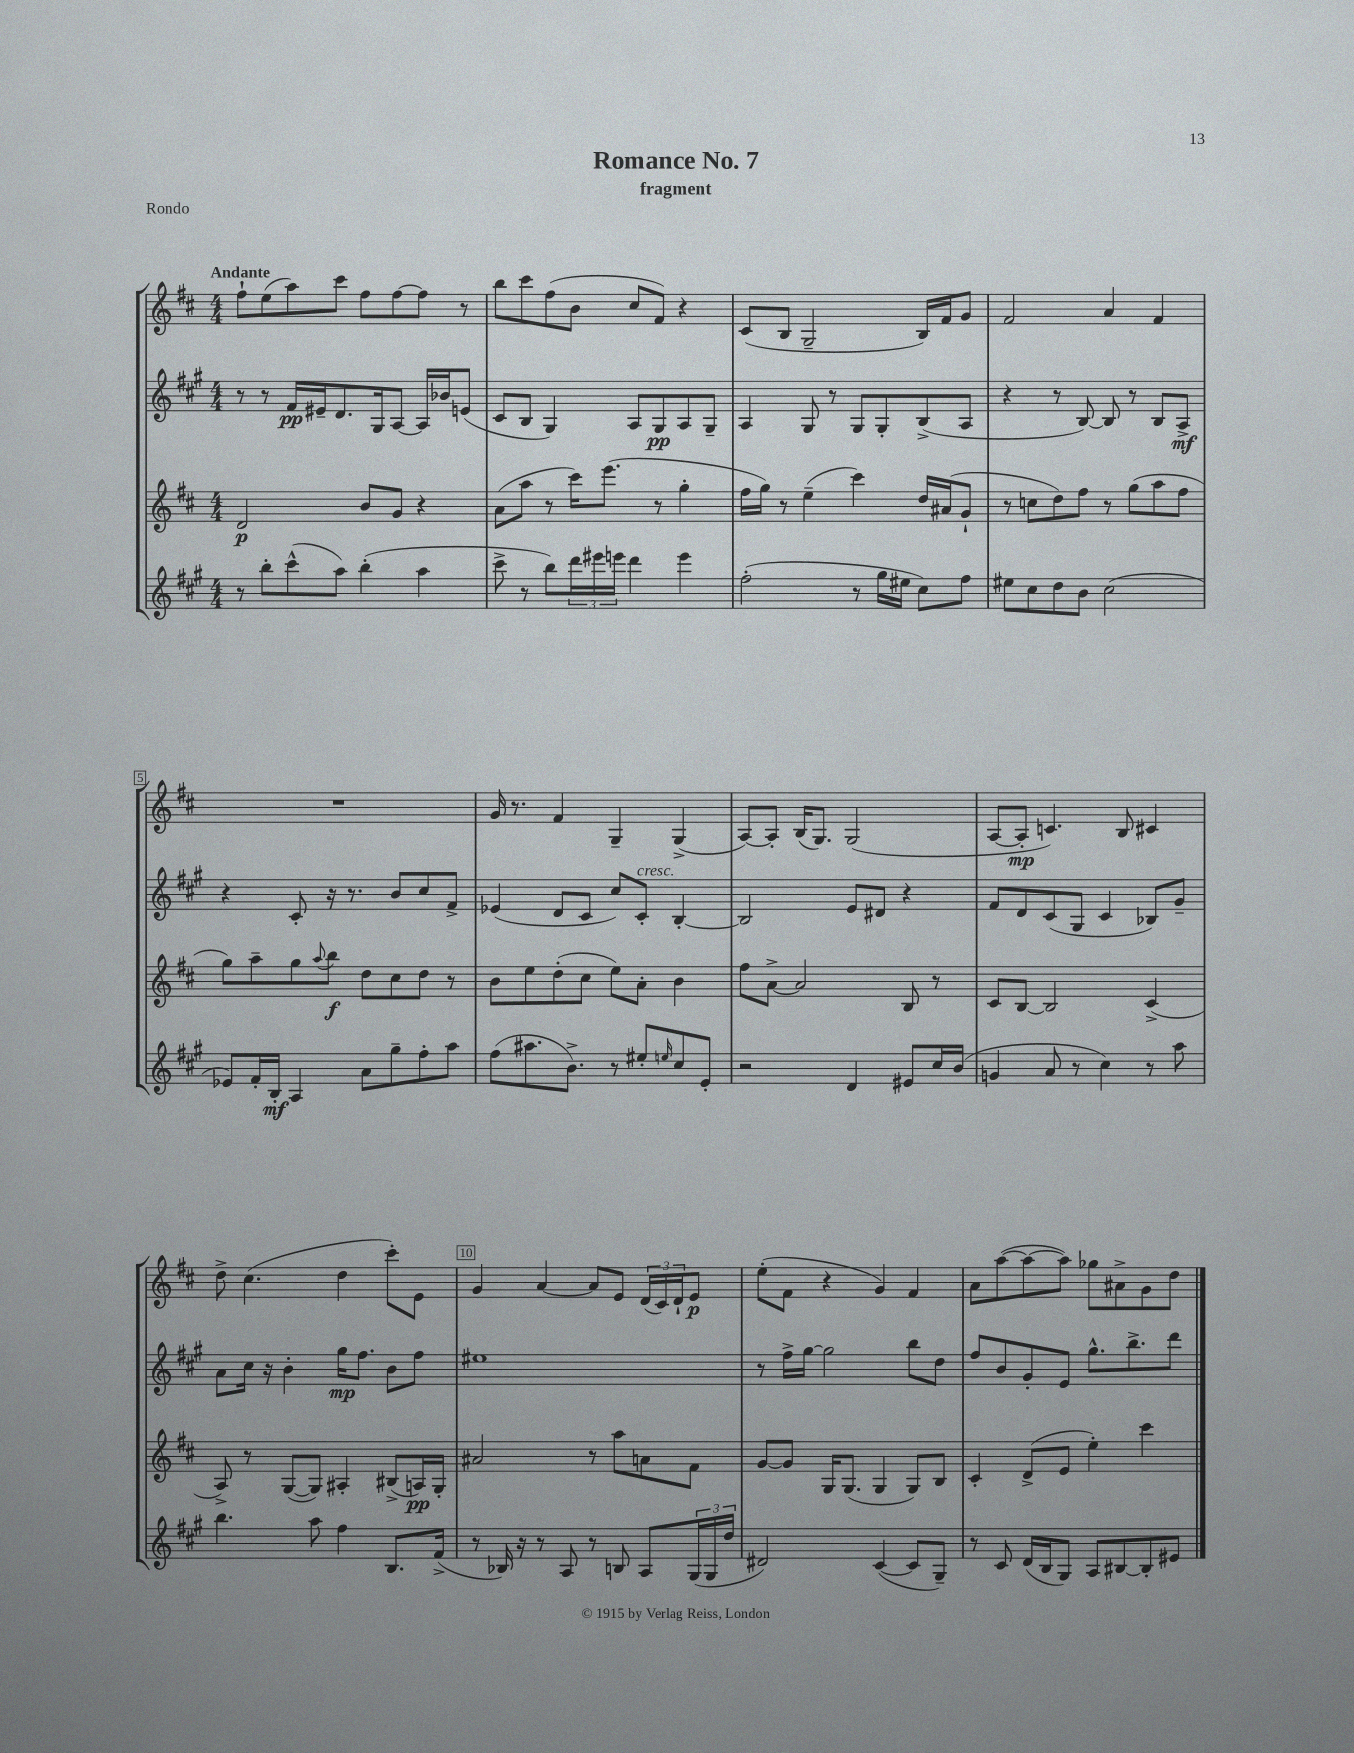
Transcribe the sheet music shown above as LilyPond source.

\header { title = "Romance No. 7" subtitle = "fragment" piece = "Rondo" }
<<
\new StaffGroup <<
\new Staff = "s0" {
    \clef treble \key d \major \numericTimeSignature \time 4/4 \tempo "Andante"
    fis''8-! e''8( a''8) cis'''8 fis''8 fis''8~ fis''8 r8 |
    b''8 cis'''8 fis''8( b'8 cis''8 fis'8) r4 |
    cis'8( b8 g2-- b16) fis'16 g'8 |
    fis'2 a'4 fis'4 |
    R1 |
    g'16 r8. fis'4 g4-- g4->( |
    a8~) a8-. b16( g8.) g2( |
    a8~ a8-.\mp c'4.) b8 cis'4 |
    d''8-> cis''4.( d''4 cis'''8-.) e'8 |
    g'4 a'4~ a'8 e'8 \tuplet 3/2 { d'16( cis'16) d'16-! } e'8\p |
    e''8-.( fis'8 r4 g'4) fis'4 |
    a'8 a''8~( a''8~ a''8) ges''8 ais'8-> g'8 d''8 \bar "|." |
}
\new Staff = "s1" {
    \clef treble \key a \major \numericTimeSignature \time 4/4
    r8 r8 fis'16\pp eis'16-- d'8. gis16 a8~ a16 bes'16 e'8( |
    cis'8 b8 gis4) a8 gis8\pp a8 gis8-- |
    a4 gis8 r8 gis8 gis8-. b8->( a8 |
    r4 r8 b8~) b8 r8 b8 a8->\mf |
    r4 cis'8-. r16 r8. b'8 cis''8 fis'8-> |
    ees'4( d'8 cis'8 cis''8) cis'8-.^\markup { \italic "cresc." } b4~-. |
    b2 e'8 dis'8 r4 |
    fis'8 d'8 cis'8( gis8 cis'4 bes8) gis'8-- |
    a'8 cis''16 r16 b'4-. gis''16\mp fis''8. b'8 fis''8 |
    eis''1 |
    r8 fis''16-> gis''16~ gis''2 b''8 d''8 |
    fis''8 b'8 gis'8-. e'8 gis''8.-^ b''8.-> d'''8 \bar "|." |
}
\new Staff = "s2" {
    \clef treble \key d \major \numericTimeSignature \time 4/4
    d'2\p b'8 g'8 r4 |
    a'8( a''8 r8 cis'''16) e'''8.( r8 g''4-. |
    fis''16 g''16) r8 e''4--( cis'''4) d''16 ais'16( g'8-! |
    r8 c''8 d''8) fis''8 r8 g''8( a''8 fis''8 |
    g''8) a''8-- g''8 \appoggiatura { a''8 } b''8\f d''8 cis''8 d''8 r8 |
    b'8 e''8 d''8-.( cis''8 e''8) a'8-. b'4 |
    fis''8 a'8~-> a'2 b8 r8 |
    cis'8 b8~ b2 cis'4->( |
    a8->) r8 g8~( g8) ais4-. bis8->( a16\pp) g16-. |
    ais'2 r8 a''8 a'8 fis'8 |
    g'8~ g'8 g16 g8.( g4 g8) b8 |
    cis'4-. d'8->( e'8 e''4-.) cis'''4 \bar "|." |
}
\new Staff = "s3" {
    \clef treble \key a \major \numericTimeSignature \time 4/4
    r8 b''8-. cis'''8-^( a''8) b''4-.( a''4 |
    cis'''8-> r8 b''8) \tuplet 3/2 { d'''16 eis'''16 e'''16 } d'''4 e'''4 |
    fis''2-.( r8 gis''16 eis''16 cis''8) fis''8 |
    eis''8 cis''8 d''8 b'8 cis''2( |
    ees'8) fis'16-. b16-.\mf a4 a'8 gis''8-- fis''8-. a''8 |
    fis''8( ais''8. b'8.->) r8 eis''8-. \grace { e''16 } cis''8 e'8-. |
    r2 d'4 eis'8 cis''16 b'16( |
    g'4 a'8 r8 cis''4) r8 a''8 |
    b''4. a''8 fis''4 b8. fis'16->( |
    r8 bes16) r16 r8 a8 r8 b8 a8 \tuplet 3/2 { gis16( gis16 d''16 } |
    dis'2) cis'4~( cis'8 gis8--) |
    r8 cis'8 d'16( b16 gis8) a8 bis8~ bis8-. eis'8 \bar "|." |
}
>>
>>
\layout { \context { \Score \override BarNumber.break-visibility = ##(#f #t #t) barNumberVisibility = #(every-nth-bar-number-visible 5) \override BarNumber.stencil = #(make-stencil-boxer 0.1 0.3 ly:text-interface::print) } }
